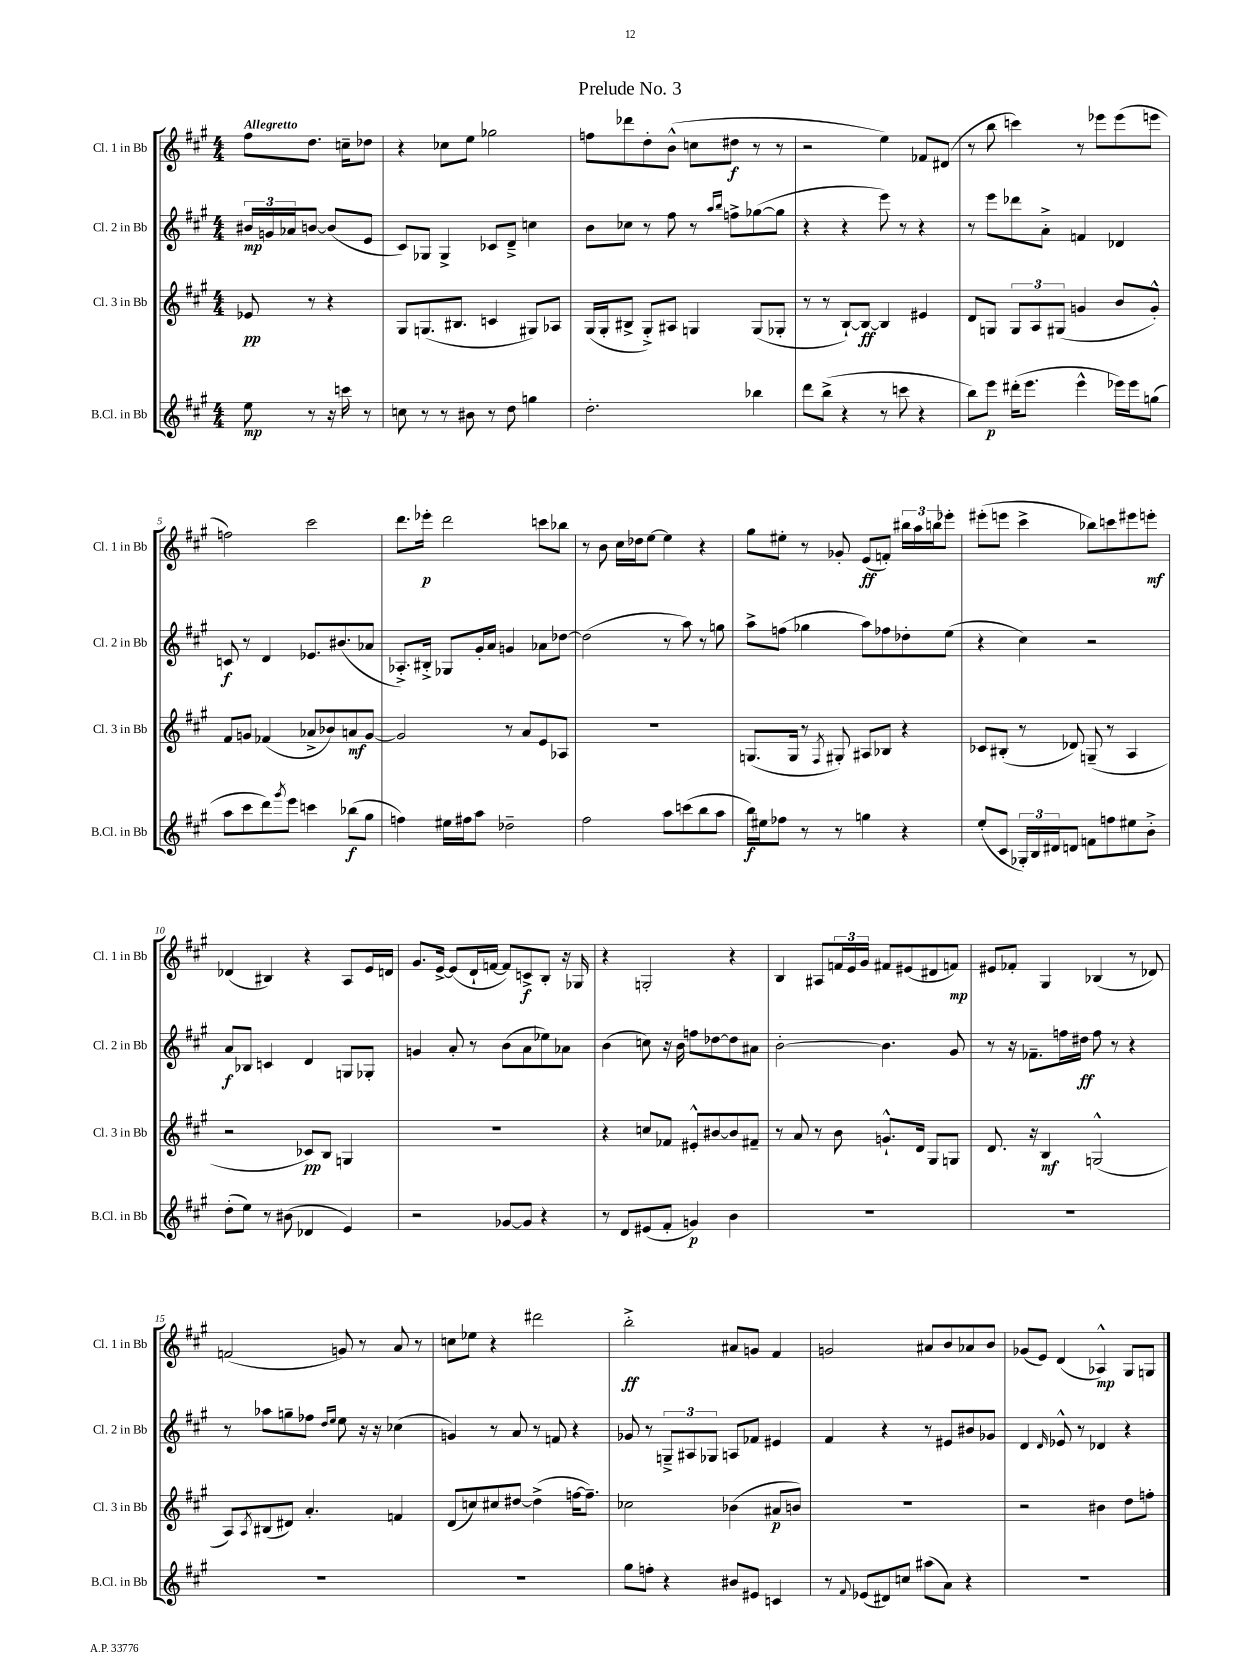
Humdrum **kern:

**kern	**kern	**kern	**kern
*staff4	*staff3	*staff2	*staff1
*clefG2	*clefG2	*clefG2	*clefG2
*k[f#c#g#]	*k[f#c#g#]	*k[f#c#g#]	*k[f#c#g#]
*M4/4	*M4/4	*M4/4	*M4/4
8ee	8e-	24b#	8ff#
.	.	24g	.
.	.	24a-	.
8r	8r	[8b	8.dd
16r	4r	(8b]	.
16ccc	.	.	16cc~
8r	.	8e	8dd-
=	=	=	=
8cc	8G#	8c#)	4r
8r	(8.G	8G-	.
8r	.	4G-^	8cc-
.	8.B#	.	.
8b#	.	.	8ee
8r	4c	8c-	2gg-
8dd	.	8d~^	.
4gg	8G#)	4cc	.
.	8A-	.	.
=	=	=	=
2.dd'	(16G#	8b	8ff
.	16G#'	.	.
.	8B#^	8cc-	8ddd-
.	8G#'^)	8r	8dd'
.	8A#	8ff#	(8b^^
.	4G	8r	8cc
.	.	16qqaa	.
.	.	16qqbb	.
.	.	8ff^	8dd#
4bb-	(8G	([8gg-	8r
.	8G-'	8gg-]	8r
=	=	=	=
8ddd	8r	4r	2r
(8bb^	8r	.	.
4r	[8B`)	4r	.
.	8B_	.	.
8r	4B]	8eee)	4ee)
8ccc	.	8r	.
4r	4e#	4r	8f-
.	.	.	(8d#
=	=	=	=
8bb)	8d	8r	8r
8eee	8G	8eee	8bb
(16ddd#'	12G	8ddd-	4ccc)
8.eee	.	.	.
.	12A	.	.
.	.	8a'^	.
.	(12G#	.	.
4eee^^	4g	4f	8r
.	.	.	8eee-
16eee-)	8b	4d-	(8eee-
16eee-	.	.	.
(8gg	8g'^^)	.	8eee
=	=	=	=
8aa	8f#	8c	2ff)
8ccc#	8g	8r	.
8ddd)	(4f-	4d	.
8qggg#	.	.	.
8eee	.	.	.
4ccc	8a-^	8.e-	2ccc#
.	8b-)	.	.
.	.	(8.b#	.
(8bb-	8a	.	.
8gg#	[8g	8a-	.
=	=	=	=
4ff)	2g]	8.A-'^)	8.ddd
.	.	16B#'^	16eee-'
16ee#	.	8G-	2ddd
16ff#	.	.	.
8aa	.	16g#'	.
.	.	16a	.
2dd-~	8r	4g	.
.	8a	.	.
.	8e	8a-	8ccc
.	8A-	[8dd-	8bb-
=	=	=	=
2ff#	1r	(2dd-]	8r
.	.	.	8b
.	.	.	16cc#
.	.	.	16dd-
.	.	.	[8ee
8aa	.	8r	4ee]
(8ccc	.	8aa)	.
8bb	.	8r	4r
8aa	.	8gg	.
=	=	=	=
16bb)	(8.G	8aa^	8gg#
16ee#	.	.	.
8ff-	.	(8ff	8ee#'
.	16G	.	.
8r	8r	4gg-	8r
.	8qF#	.	.
8r	8G#')	.	8g-'
4gg	8A#	8aa)	(8e
.	8B-	8ff-	8f')
4r	4r	8dd-'	24bb#
.	.	.	24aa
.	.	.	24bb
.	.	(8ee	8eee-'
=	=	=	=
(8ee'	8c-	4r	(8eee#'
8c#	(8B#'	.	8eee
24G-')	8r	4cc#)	4ccc#^
24B	.	.	.
24d#	.	.	.
8d	8d-)	.	.
8f	(8G~	2r	8bb-)
8ff	8r	.	8ccc
8ee#	4A	.	8eee#
8b'^	.	.	8eee'
=	=	=	=
(8dd'	2r	8a	(4d-
8ee)	.	8B-	.
8r	.	4c	4B#)
(8b#	.	.	.
4d-	8c-)	4d	4r
.	8B	.	.
4e)	4G	8G	8A
.	.	8G-'	16e
.	.	.	16d
=	=	=	=
2r	1r	4g	8.g#
.	.	.	[16e^
.	.	8a'	(8e]
.	.	8r	16d`
.	.	.	[16f
[8g-	.	(8b	8f])
8g-]	.	8a	8c^
4r	.	8ee-)	8B'
.	.	8a-	16r
.	.	.	16G-
=	=	=	=
8r	4r	(4b	4r
8d	.	.	.
(8e#	8cc	8cc)	2G'
8f#'	8f-	16r	.
.	.	16b	.
4g)	8e#'^^	8ff	.
.	[8b#	[8dd-	.
4b	8b#]	8dd-]	4r
.	8f#~	8a#	.
=	=	=	=
1r	8r	[2b'	4B
.	8a	.	.
.	8r	.	8A#
.	8b	.	24f
.	.	.	24e
.	.	.	24g#
.	8.g`^^	4.b]	8f#
.	.	.	(8e#
.	16d	.	.
.	8G#	.	8d#
.	8G	8g#	8f)
=	=	=	=
1r	8.d	8r	8e#
.	.	16r	8f-'
.	16r	8.f-~	.
.	4B	.	4G#
.	.	16ff	.
.	.	16dd#	.
.	(2G^^	8ff	(4B-
.	.	8r	.
.	.	4r	8r
.	.	.	8d-)
=	=	=	=
1r	8A)	8r	(2f
.	8qA	.	.
.	(8B#	8aa-	.
.	8d#)	8gg~	.
.	4.a'	8ff-	.
.	.	16qqdd	.
.	.	16qqee	.
.	.	8ee	8g)
.	.	16r	8r
.	.	16r	.
.	4f	(4cc-	8a
.	.	.	8r
=	=	=	=
1r	(8d	4g)	8cc
.	8cc)	.	8ee-
.	8cc#	8r	4r
.	[8dd#	8a	.
.	(4dd#^]	8r	2ddd#
.	.	8f	.
.	[16ff	4r	.
.	8.ff~])	.	.
=	=	=	=
8gg#	2cc-	8g-	2bb'^
8ff'	.	8r	.
4r	.	12G~^	.
.	.	12A#	.
.	.	12G-	.
8b#	(4b-	8A	8a#
8e#	.	8f-	8g
4c	8a#	4e#	4f#
.	8b)	.	.
=	=	=	=
8r	1r	4f#	2g
8qqf#	.	.	.
(8e-	.	.	.
8d#)	.	4r	.
8cc	.	.	.
(8aa#	.	8r	8a#
8a)	.	8e#	8b
4r	.	8b#	8a-
.	.	8g-	8b
=	=	=	=
1r	2r	4d	(8g-
.	.	.	8e)
.	.	16qqd	.
.	.	8e-^^	(4d
.	.	8r	.
.	4b#	4d-	4A-^^)
.	8dd	4r	8G#
.	8ff'	.	8G
==	==	==	==
*-	*-	*-	*-
